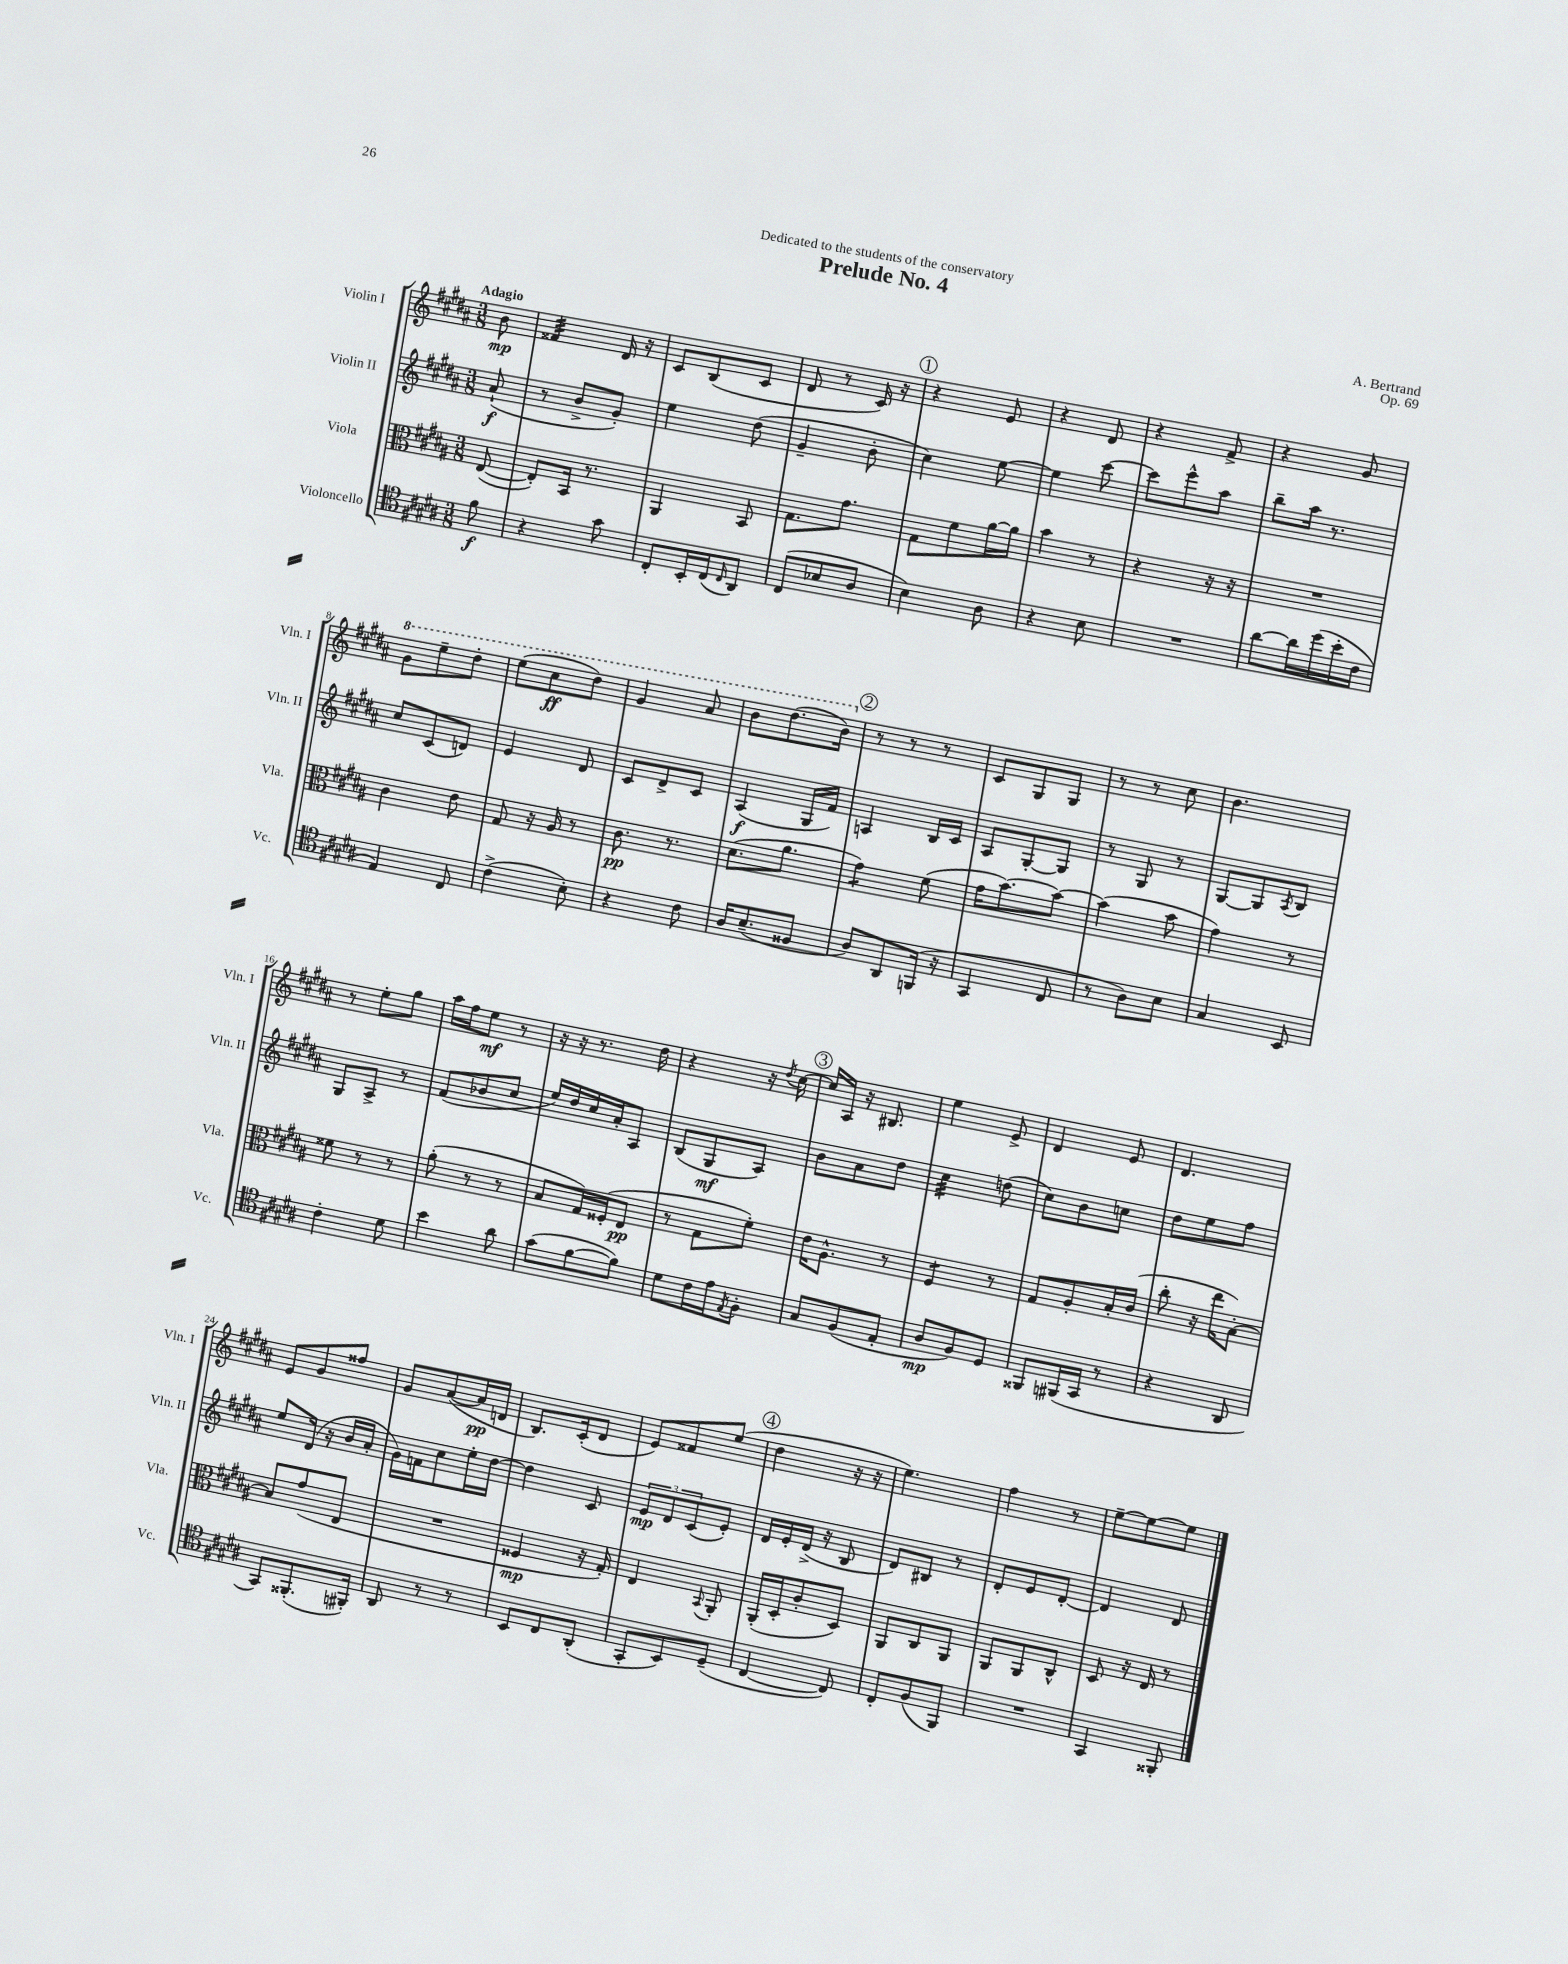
\header { title = "Prelude No. 4" composer = "A. Bertrand" dedication = "Dedicated to the students of the conservatory" opus = "Op. 69" }
<<
\new StaffGroup <<
\new Staff = "s0" \with { instrumentName = "Violin I" shortInstrumentName = "Vln. I" } {
    \clef treble \key b \major \numericTimeSignature \time 3/8 \partial 8 \tempo "Adagio"
    b'8\mp |
    fisis'4:32 dis'16 r16 |
    cis'8 b8( cis'8 |
    dis'8 r8 cis'16) r16 |
    \mark \markup { \circle "1" } r4 e'8 |
    r4 dis'8 |
    r4 fis'8-> |
    r4 gis'8 |
    \ottava #1 gis''8 e'''8-- dis'''8-. |
    e'''8( cis'''8\ff dis'''8) |
    gis''4 ais''8 |
    b''8 dis'''8.( b''16) \ottava #0 |
    \mark \markup { \circle "2" } r8 r8 r8 |
    cis'8 gis8 gis8 |
    r8 r8 cis''8 |
    b'4. |
    r8 e''8-. gis''8 |
    ais''16 fis''16 e''8\mf r8 |
    r16 r16 r8. dis''16 |
    r4 r16 \acciaccatura { dis''8 } cis''16~ |
    \mark \markup { \circle "3" } cis''16 ais16 r16 bis8. |
    e''4 e'8-> |
    dis'4 e'8 |
    dis'4. |
    e'8 gis'8 fisis''8 |
    gis'8 ais'8~( ais'16\pp d'16 |
    b8.) cis'16-.( dis'8 |
    e'8) fisis'8 e''8( |
    \mark \markup { \circle "4" } dis''4 r16 r16 |
    e''4.) |
    fis''4 r8 |
    e''8~-- e''8~ e''8 \bar "|." |
}
\new Staff = "s1" \with { instrumentName = "Violin II" shortInstrumentName = "Vln. II" } {
    \clef treble \key b \major \numericTimeSignature \time 3/8 \partial 8
    ais'8-!\f( |
    r8 b'8-> gis'8-.) |
    e''4 dis''8( |
    gis'4-- b'8-. |
    \mark \markup { \circle "1" } cis''4) e''8~ |
    e''4 cis'''8~ |
    cis'''8 e'''8-^ ais''8 |
    b''8-- ais''16 r8. |
    cis''8 cis'8( d'8) |
    e'4 dis'8 |
    cis'8 dis'8-> cis'8 |
    ais4\f( gis16 fis'16) |
    \mark \markup { \circle "2" } a4 b16 cis'16 |
    ais8 gis8~-. gis8 |
    r8 gis8 r8 |
    gis8~ gis8 \acciaccatura { ais8 } b8 |
    gis8 ais8-> r8 |
    fis'8( bes'8 cis''8 |
    e''16) dis''16 cis''16 ais'16-. ais8 |
    b8( gis8\mf ais8) |
    \mark \markup { \circle "3" } b'8 ais'8 dis''8 |
    cis''4:32 d''8( |
    cis''8) b'8 c''8 |
    dis''8 e''8 fis''8 |
    e''8 dis'16( r16 b'16 ais'16-. |
    gis'16) f'16 cis''8 e''16-. dis''16~ |
    dis''4 cis'8 |
    \tuplet 3/2 { e'8\mp dis'8 cis'8( } e'8-.) |
    \mark \markup { \circle "4" } dis'16 e'16-. dis'16->( r16 b8 |
    dis'8) bis8 r8 |
    dis'8-. e'8 dis'8~-. |
    dis'4 dis'8 \bar "|." |
}
\new Staff = "s2" \with { instrumentName = "Viola" shortInstrumentName = "Vla." } {
    \clef alto \key b \major \numericTimeSignature \time 3/8 \partial 8
    e8~( |
    e8-.) b,16 r8. |
    ais,4 b,8 |
    gis8. gis'8. |
    \mark \markup { \circle "1" } gis8 fis'8 ais'16~ ais'16 |
    b'4 r8 |
    r4 r16 r16 |
    R4. |
    cis'4 e'8 |
    gis8 r16 ais16 r8 |
    cis'8.\pp r8. |
    dis'8.( ais'8. |
    \mark \markup { \circle "2" } gis'4:8) fis'8( |
    gis'16 b'8.~) b'8~ |
    b'4( b'8 |
    gis'4) r8 |
    fisis'8 r8 r8 |
    ais'8-.( r8 r8 |
    b8 gis16) fisis16-.( e8\pp |
    r8 gis8 fis'8-.) |
    \mark \markup { \circle "3" } e'16 ais8.-^ r8 |
    fis4:8 r8 |
    gis8 ais8-. b16-. cis'16( |
    cis''8-. r16 e''16 b8~-.) |
    b8 gis'8( e8 |
    R4. |
    fisis4\mp r16 gis16-.) |
    e4 \appoggiatura { b,8 } ais,8-. |
    \mark \markup { \circle "4" } ais,16-.( dis16-. cis'8-. dis8) |
    ais,8 cis8 ais,8 |
    ais,8 ais,8 cis8-^ |
    dis8 r16 e16 r8 \bar "|." |
}
\new Staff = "s3" \with { instrumentName = "Violoncello" shortInstrumentName = "Vc." } {
    \clef tenor \key b \major \numericTimeSignature \time 3/8 \partial 8
    fis'8\f |
    r4 gis'8 |
    cis8-. b,16-. cis16( \grace { cis16 } ais,8) |
    cis8( bes8 ais8 |
    \mark \markup { \circle "1" } b4) ais8 |
    r4 b8 |
    R4. |
    ais'8~ ais'16 dis''16( b'16-. cis'16 |
    e4) cis8 |
    cis'4->( b8-.) |
    r4 cis'8 |
    ais16 b8.--( fisis8 |
    \mark \markup { \circle "2" } ais8) ais,8 f,16( r16 |
    gis,4 cis8 |
    r8 ais8) b8 |
    gis4 b,8 |
    cis'4-. dis'8 |
    b'4 ais'8 |
    gis'8( fis'8~ fis'8) |
    dis'8 cis'16 e'16 \acciaccatura { e8 } fis8-. |
    \mark \markup { \circle "3" } gis8 fis8( e8-. |
    ais8\mp fis8) dis8 |
    fisis,8 fis,16( gis,16 r8 |
    r4 ais,8 |
    gis,8) fisis,8.-.( fis,16-.) |
    ais,8 r8 r8 |
    b,8 cis8 ais,8-.( |
    gis,8-. b,8) dis8--( |
    \mark \markup { \circle "4" } cis4~ cis8) |
    cis8-. fis8( fis,8) |
    R4. |
    gis,4 fisis,8-. \bar "|." |
}
>>
>>
